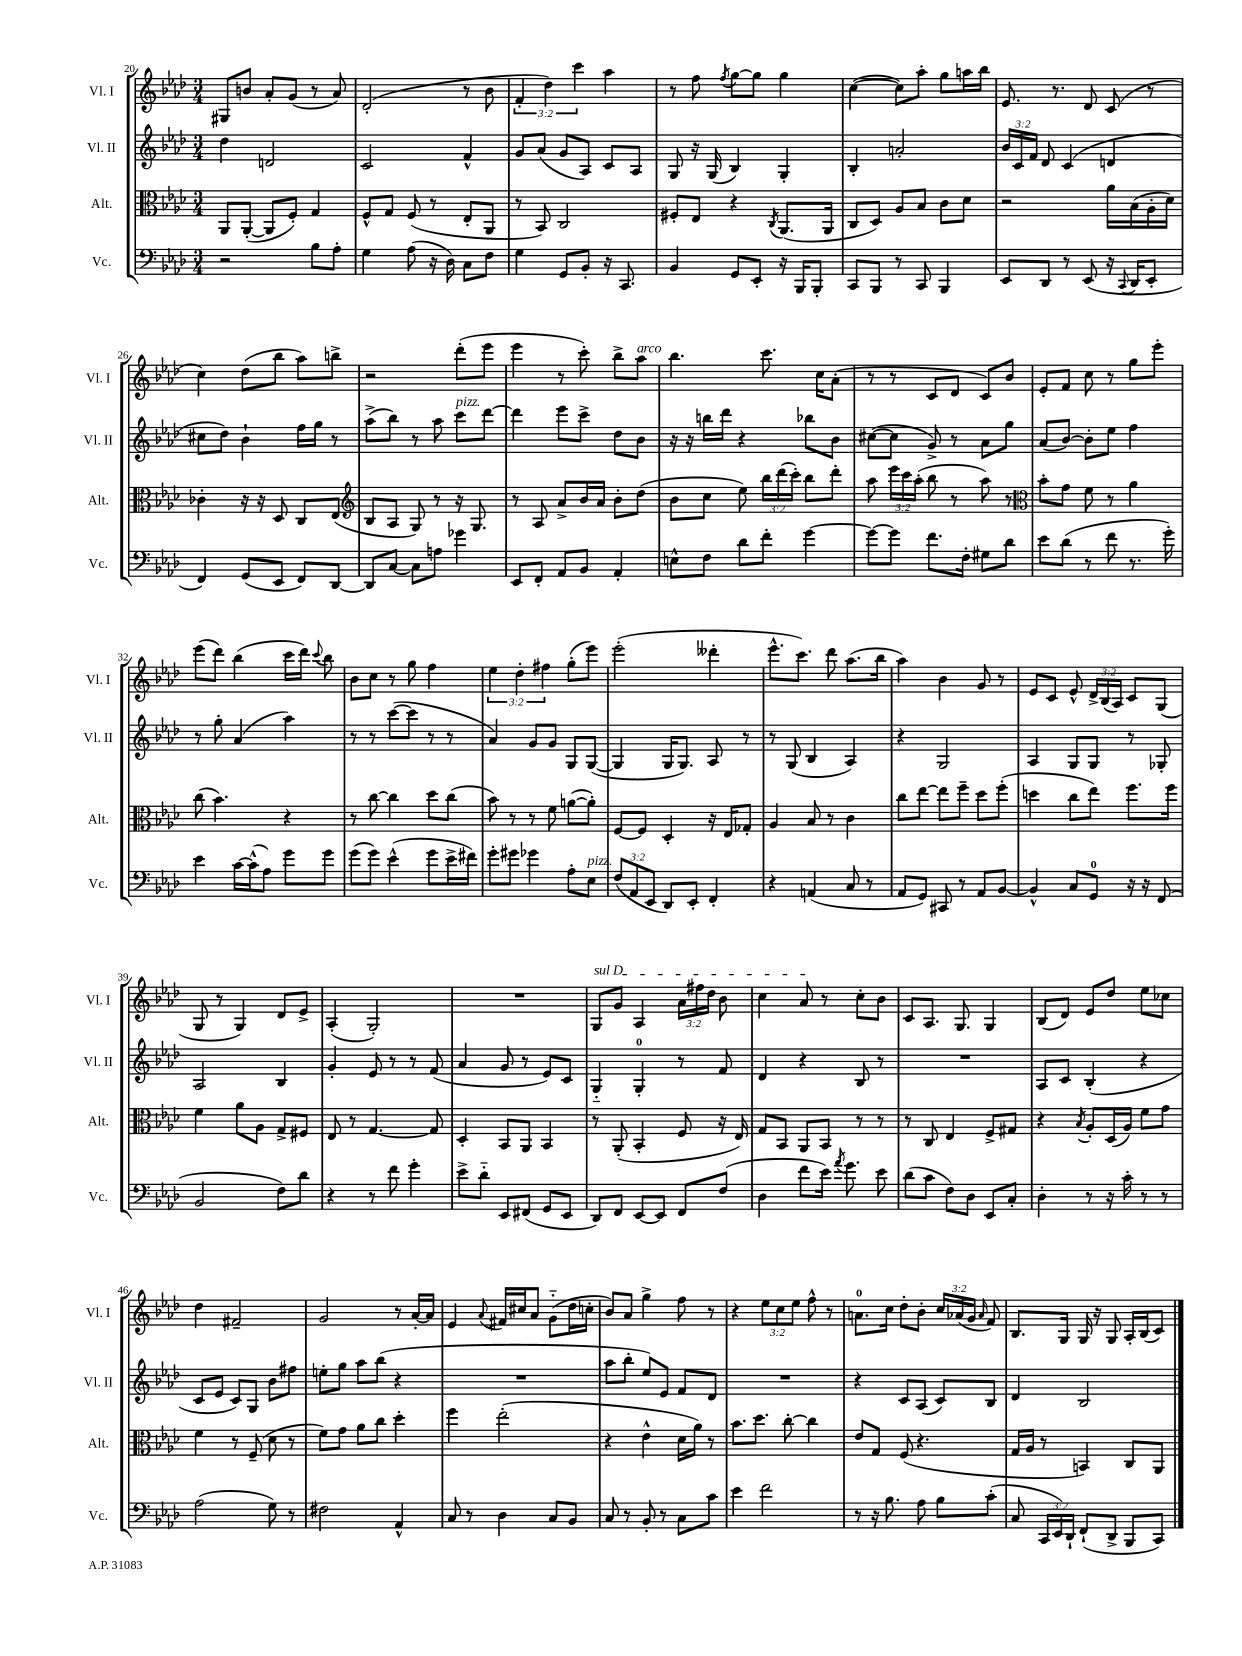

**kern	**kern	**kern	**kern
*staff4	*staff3	*staff2	*staff1
*clefF4	*clefC3	*clefG2	*clefG2
*k[b-e-a-d-]	*k[b-e-a-d-]	*k[b-e-a-d-]	*k[b-e-a-d-]
*M3/4	*M3/4	*M3/4	*M3/4
2r	8AA-	4dd-	8G#
.	([8AA-'	.	8b
.	8AA-]	2d	8a-'
.	8F')	.	(8g
8B-	4G	.	8r
8A-'	.	.	8a-)
=	=	=	=
4G	8F^^	2c	(2d-'
.	8G	.	.
(8A-	(8F	.	.
16r	8r	.	.
16D-)	.	.	.
8C	8E-'	4f^^	8r
8F	8AA-	.	8b-
=	=	=	=
4G	8r	8g	6f'
.	8BB-)	(8a-	.
.	.	.	6dd-)
8GG	2C	8g	.
.	.	.	6ccc
8BB-'	.	8A-)	.
16r	.	8c	4aa-
8.CC	.	.	.
.	.	8A-	.
=	=	=	=
4BB-	8F#'	8G	8r
.	8E-	16r	8ff
.	.	(16G	.
.	.	.	8qff
8GG	4r	4B-)	[8gg
8EE-'	.	.	8gg]
.	8qC	.	.
16r	(8.AA-	4G'	4gg
16BBB-	.	.	.
8BBB-'	.	.	.
.	16AA-	.	.
=	=	=	=
8CC	8C	4B-'	([4cc
8BBB-	8D-)	.	.
8r	8A-	2a'	8cc])
8CC	8B-	.	8aa-'
4BBB-	8c	.	8gg
.	8d-	.	16aa
.	.	.	16bb-
=	=	=	=
8EE-	2r	24b-	8.e-
.	.	24c	.
.	.	24f	.
8DD-	.	8d-	.
.	.	.	8.r
8r	.	(4c	.
(8EE-	.	.	8d-
16r	16a-	4d	(8c
8qqCC	.	.	.
16DD-	(16B-	.	.
8EE-'	16A-'	.	8r
.	16d-)	.	.
=	=	=	=
4FF)	4c-'	8cc#	4cc)
.	.	8dd-)	.
(8GG	16r	4b-`	(8dd-
.	16r	.	.
8EE-	8D-	.	8bb-
8FF)	8C	16ff	8aa-)
.	.	16gg	.
[8DD-	(8E-	8r	8bb^
=	=	=	=
*	*clefG2	*	*
8DD-]	8B-	(8aa-^	2r
[8C	8A-	8bb-)	.
8C]	8G)	8r	.
8A	8r	8aa-	.
4g-	16r	8ccc	(8ddd-'
.	8.G	.	.
.	.	[8ddd-	8eee-
=	=	=	=
8EE-	8r	4ddd-]	4eee-
8FF'	8A-	.	.
8AA-	8a-^	8eee-	8r
8BB-	16b-	8ccc^	8ccc')
.	16a-	.	.
4AA-'	8b-'	8dd-	8bb-^
.	(8dd-	8b-	8aa-
=	=	=	=
8E^^	8b-	16r	4.bb-
.	.	16r	.
8F	8cc	16bb	.
.	.	16ddd-	.
8d-	8ee-)	4r	.
8f'	24bb-	.	8.ccc
.	(24ddd-	.	.
.	24ccc')	.	.
[4g	8bb-	8bb-	.
.	.	.	16cc
.	8ddd-'	8b-	(8a-'
=	=	=	=
8g_	8aa-	([8cc#	8r
8g]	24eee-	8cc#]	8r
.	24ccc	.	.
.	(24aa-'	.	.
8.f	8bb-	8g^)	8c
.	8r	8r	8d-
16F'	.	.	.
8G#	8aa-)	8a-	8c)
8d-	8r	8gg	8b-
=	=	=	=
*	*clefC3	*	*
8e-	8b-'	(8a-	8e-'
(8d-	8g	[8b-)	8f
8r	8f	8b-']	8cc
8f	8r	8ee-	8r
8.r	4a-	4ff	8gg
.	.	.	8eee-'
16g')	.	.	.
=	=	=	=
4e-	(8cc	8r	(8eee-
.	4.b-)	8gg'	8ddd-)
[16c	.	(4a-	(4bb-
(16c^^]	.	.	.
8A-)	.	.	.
8g	4r	4aa-)	16ccc
.	.	.	16ddd-)
.	.	.	8qqccc
8g	.	.	8bb-
=	=	=	=
(8g	8r	8r	8b-
8g)	[8cc	8r	8cc
(4e-^^	4cc]	([8ccc	8r
.	.	8ccc]	8gg
8g	8dd-	8r	4ff
16e-^	(8cc	8r	.
16f#)	.	.	.
=	=	=	=
8g'	8b-)	4a-)	6ee-
8g#	8r	.	.
.	.	.	6dd-'
4g-	8r	8g	.
.	.	.	6ff#
.	8f	8g	.
8A-'	([8a	8G	(8gg'
8E-	8a'])	([8G	8eee-)
=	=	=	=
(12F	[8F	4G]	(2eee-'
12AA-	.	.	.
.	8F]	.	.
12EE-	.	.	.
8DD-)	4D-'	16G	.
.	.	8.G)	.
8EE-'	.	.	.
4FF'	16r	8A-	4ddd--'
.	16E-	.	.
.	8G-'	8r	.
=	=	=	=
4r	4A-	8r	8.eee-^^
.	.	(8G	.
.	.	.	8.ccc)
(4AA	8B-	4B-	.
.	8r	.	8ddd-
8C	4c	4A-)	(8.aa-
8r	.	.	.
.	.	.	16bb-
=	=	=	=
8AA-	8cc	4r	4aa-)
8GG)	[8ee-	.	.
8CC#	8ee-]	2G	4b-
8r	8ff~	.	.
8AA-	8dd-	.	8g
[8BB-	(8ff'	.	8r
=	=	=	=
4BB-^^]	4dd	4A-	8e-
.	.	.	8c
8C	8cc	8G	8e-^^
8GG	8ee-)	8G	24d-^
.	.	.	(24B-
.	.	.	24A-)
16r	8.ff	8r	8c
16r	.	.	.
(8FF	.	8G-'	(8G
.	16ff	.	.
=	=	=	=
2BB-	4f	2A-	8G
.	.	.	8r
.	8a-	.	4G)
.	8A-	.	.
8F)	8G^	4B-	8d-
8d-	8F#	.	8e-^
=	=	=	=
4r	8E-	4g'	(4A-'
.	8r	.	.
8r	[4.G	8e-	2G')
8f	.	8r	.
4g'	.	8r	.
.	8G]	(8f	.
=	=	=	=
8e-^	4D-'	4a-	2.r
8d-'~	.	.	.
8EE-	8BB-	8g	.
(8FF#	8AA-	8r	.
8GG	4BB-	8e-)	.
8EE-	.	8c	.
=	=	=	=
8DD-)	8r	4G'~	8G
8FF	(8AA-'	.	8g
[8EE-	4BB-'	4G'	4A-
8EE-]	.	.	.
8FF	8F	8r	24a-
.	.	.	24ff#
.	.	.	24dd-
(8F	16r	8f	8b-
.	16E-)	.	.
=	=	=	=
4D-	8G	4d-	4cc
.	8BB-	.	.
8f	8AA-	4r	8a-
16e-)	8BB-	.	8r
8qa-	.	.	.
8.g	.	.	.
.	8r	8B-	8cc'
8e-	8r	8r	8b-
=	=	=	=
(8d-	8r	2.r	8c
8c	8C	.	8.A-
8F)	4E-	.	.
.	.	.	8.G
8D-	.	.	.
8EE-	8F^	.	4G
8C'	8G#	.	.
=	=	=	=
4D-'	4r	8A-	(8B-
.	.	8c	8d-)
.	8qB-	.	.
8r	8A-'	(4B-'	8e-
16r	(16D-	.	8dd-
16c'	16A-)	.	.
8r	8f	4r	8ee-
8r	8g	.	8cc-
=	=	=	=
(2A-	4f	8c	4dd-
.	.	8e-	.
.	8r	8c)	2f#~
.	(8F~	8G	.
8G)	8d-	8b-	.
8r	8r	8ff#	.
=	=	=	=
2F#	8f)	8ee'	2g
.	8g	8gg	.
.	8a-	8aa-	.
.	8cc	(8bb-	.
4AA-^^	4dd-'	4r	8r
.	.	.	[16a-'
.	.	.	16a-]
=	=	=	=
8C	4ff	2.r	4e-
8r	.	.	.
.	.	.	8qqa-
4D-	(2ee-'	.	16f#
.	.	.	16cc#
.	.	.	8a-
8C	.	.	(8g'~
8BB-	.	.	16dd-
.	.	.	16cc'
=	=	=	=
8C	4r	8aa-	8b-)
8r	.	8bb-'	8a-
8BB-'	4e-^^	8ee-)	4gg^
8r	.	8e-	.
8C	16d-	8f	8ff
.	16a-)	.	.
8c	8r	8d-	8r
=	=	=	=
4e-	8.b-	2.r	4r
.	8.dd-	.	.
2f	.	.	12ee-
.	.	.	12cc
.	[8cc'	.	.
.	.	.	12ee-
.	4cc]	.	8ff^^
.	.	.	8r
=	=	=	=
8r	8e-	4r	8.a
16r	8G	.	.
8.B-	.	.	16cc
.	(8F	8c	8dd-'
8A-	4.r	(8A-	8b-'
8B-	.	8c)	24cc
.	.	.	(24a-
.	.	.	24g
.	.	.	16qqa-
(8c'	.	8B-	8f)
=	=	=	=
8C	16G	4d-	8.B-
.	16A-	.	.
24CC	8r	.	.
24EE-)	.	.	.
.	.	.	16G
24DD-`	.	.	.
(8FF`	4BB)	2B-	16G
.	.	.	16r
8DD-^	.	.	8G
8BBB-	8C	.	16A-'
.	.	.	(16B-
8CC)	8AA-	.	8c)
==	==	==	==
*-	*-	*-	*-
